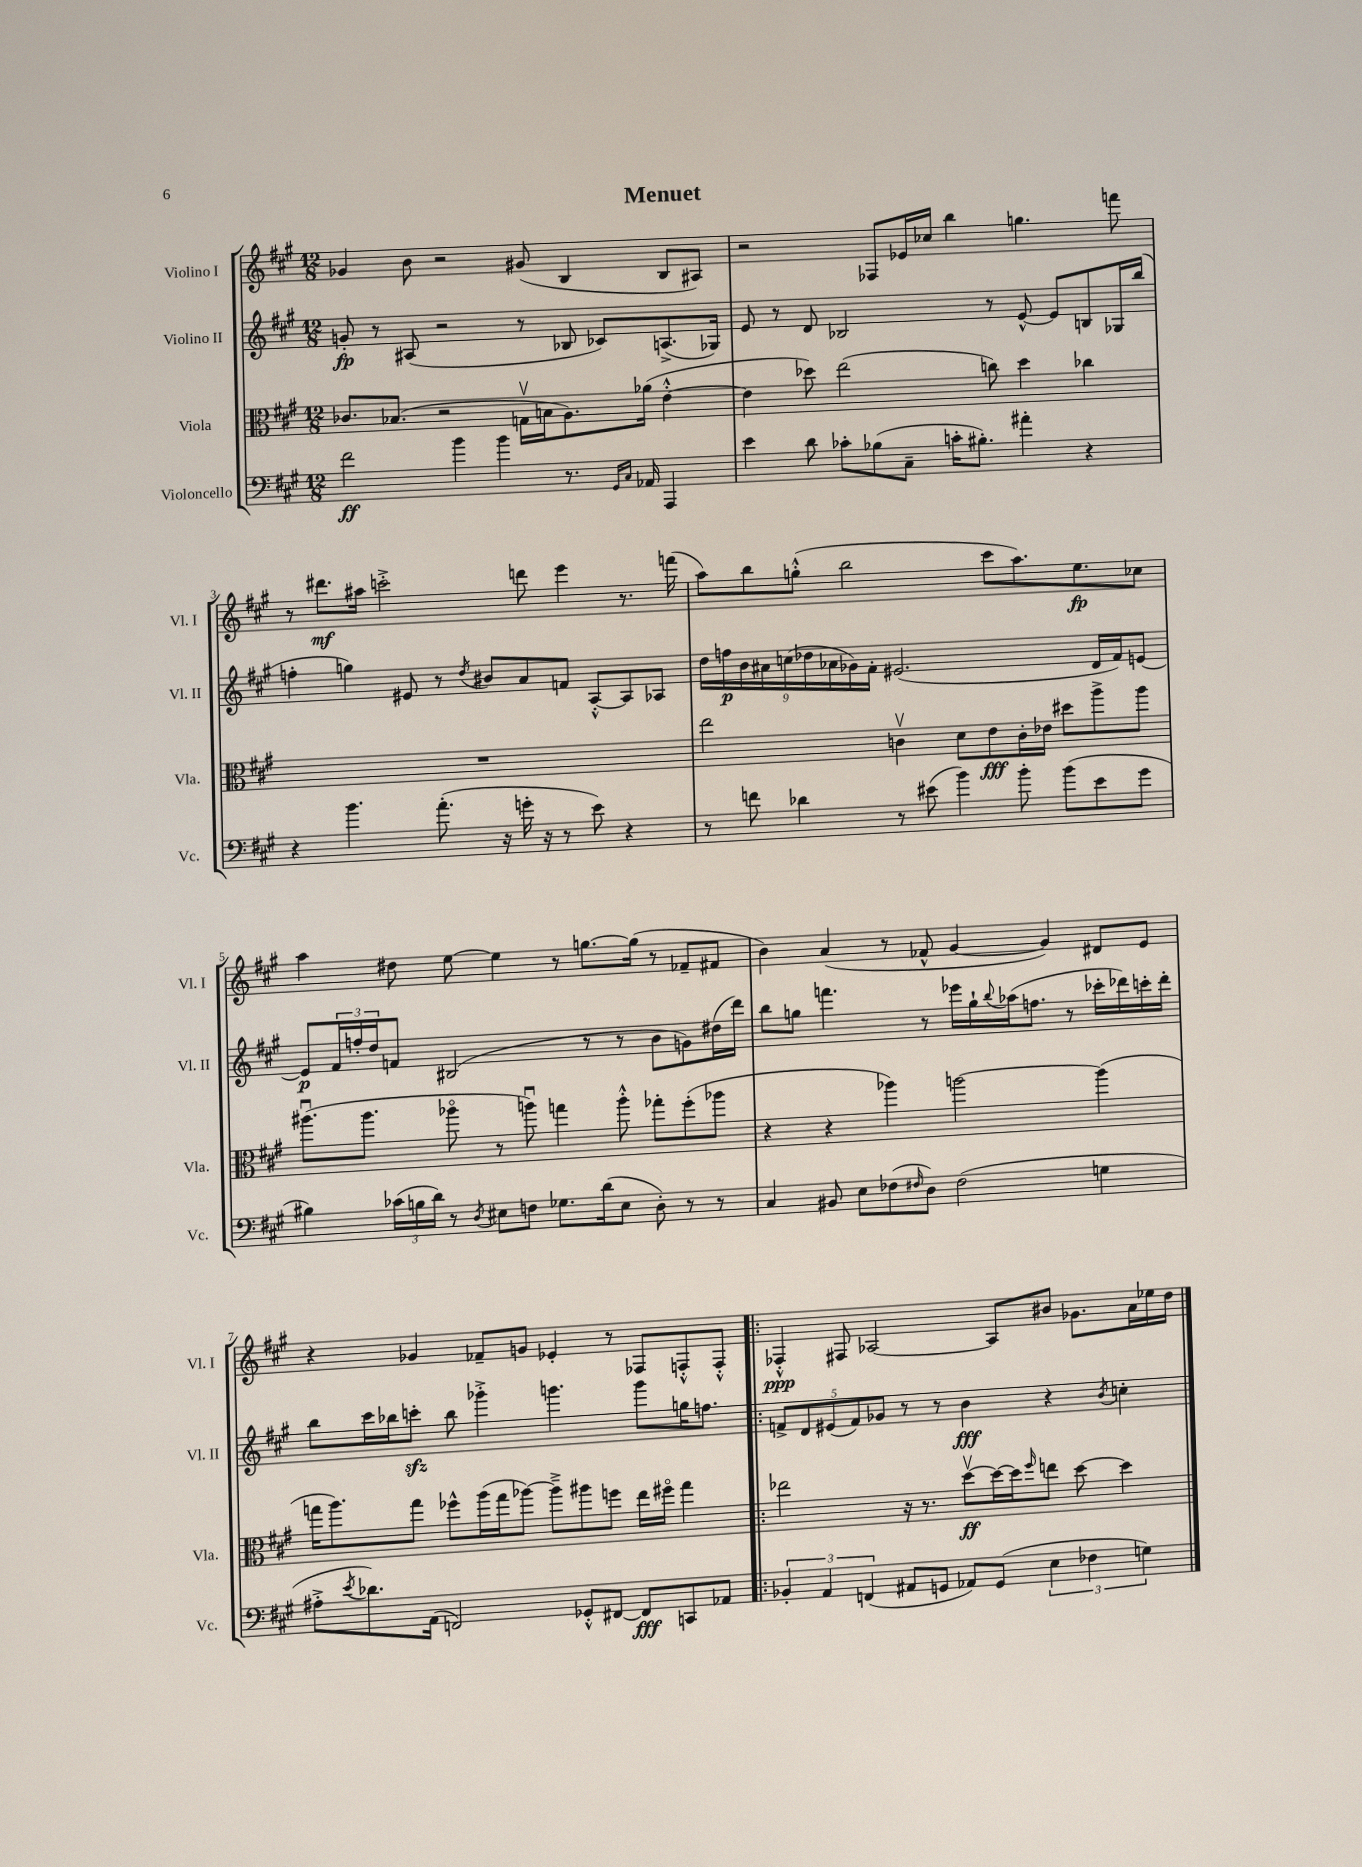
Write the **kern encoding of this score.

**kern	**kern	**kern	**kern
*staff4	*staff3	*staff2	*staff1
*clefF4	*clefC3	*clefG2	*clefG2
*k[f#c#g#]	*k[f#c#g#]	*k[f#c#g#]	*k[f#c#g#]
*M12/8	*M12/8	*M12/8	*M12/8
2f#	8.c-	8g'	4g-
.	.	8r	.
.	(8.B-	.	.
.	.	(8A#	8b
.	2r	2r	2r
4b	.	.	.
4b	.	.	.
.	16Gv	8r	(8g#
.	16B	.	.
8.r	8.A)	8B-	4B
.	.	8c-)	.
16qqGG#	.	.	.
16qqC#	.	.	.
16AA-	(16a-	.	.
4AAA	[4e'^^	(8.A^	8B
.	.	.	8A#)
.	.	16G-)	.
=	=	=	=
4e	4e]	8e	2r
.	.	8r	.
8d	8dd-)	8d	.
8c-'	(2ee	2B-	.
(8B-	.	.	8F-
8C#~	.	.	16e-
.	.	.	16cc-
16c'	.	.	4bb
8.B#')	.	.	.
.	8cc)	8r	.
4a#'	4dd-	[8e^^	4.gg
.	.	8e]	.
4r	4cc-	8B	.
.	.	16G-	8fff
.	.	(16bb	.
=	=	=	=
4r	1.r	4ff'	8r
.	.	.	8.ddd#
4.b	.	4gg)	.
.	.	.	16aa#
.	.	.	2ccc'^
.	.	8e#	.
(8.a'	.	8r	.
.	.	8qdd	.
.	.	8b#	.
16r	.	.	.
16g'	.	8a	8ddd
16r	.	.	.
8r	.	8f	4eee
8e)	.	[8A'^^	.
4r	.	8A]	8.r
.	.	8A-	.
.	.	.	(16fff
=	=	=	=
8r	2ee	18dd	8aa)
.	.	18ff	.
.	.	18b	.
8f	.	.	8bb
.	.	18a#	.
.	.	(18cc	.
4d-	.	.	(8gg'^^
.	.	18dd-	.
.	.	18a-	.
.	.	.	2bb
.	.	18g-)	.
.	.	18f#'	.
8r	4cv	(2.e#	.
(8e#	.	.	.
4b)	8d	.	.
.	8e	.	8ccc#
8b'	16c'	.	8.aa)
.	16e-	.	.
(8b	8dd#	.	.
.	.	.	8.ee
8e#	8aa^	16d	.
.	.	16f#)	.
8g#	8aa	[8e	8cc-
=	=	=	=
4B#)	(8.aa#u	8e]	4aa
.	.	24f#	.
.	.	24ff'	.
.	8.aa#	.	.
.	.	24dd	.
(24c-	.	8f	8dd#
24B	.	.	.
24d)	.	.	.
8r	8aa-o	(2B#	[8ee
8qD	.	.	.
8E#	8r	.	4ee]
8F	8aau)	.	.
8.G-	4gg	.	8r
.	.	8r	[8.gg
(16d	.	.	.
8E#	8aa'^^	8r	.
.	.	.	(16gg]
8D')	8gg-'	8b	8r
8r	(8ff#'	8g)	8f-~
8r	8aa-	(16dd#	8f#
.	.	16ddd)	.
=	=	=	=
4C#	4r	8bb	4b)
.	.	8gg	.
8BB#	4r	4.fff	(4a
8E	.	.	.
(8F-	4aa-)	.	8r
16qqF#	.	.	.
8D)	.	8r	8f-^^
(2F#	[2aa	16eee-	[4g#
.	.	16gg`	.
.	.	8qqbb	.
.	.	(16aa-	.
.	.	8.ff	.
.	.	.	4g#])
.	.	8r	.
4G	(4aa]	16ccc-'	8d#
.	.	16ddd-)	.
.	.	16ccc'	8e
.	.	16ddd-'	.
=	=	=	=
8A#'^	16gg	8bb	4r
.	8.aa)	.	.
8qe	.	.	.
8.d-)	.	16ccc#	.
.	.	16bb-	.
.	8gg	8ccc'	4g-
(16AA	.	.	.
2FF)	8ff-^^	8bb-	.
.	(16aa	4ggg-'^	8f-~
.	16gg	.	.
.	[8aa-)	.	8g
.	8aa-~^]	4.ggg	4e-'
8GG-'^^	8aa#	.	.
[8FF#	8ff	.	8r
8FF#]	16ee	8ggg	8F-
.	16ff#o	.	.
8CC	4gg	16gg	8F'^^
.	.	8.ff	.
8AA-	.	.	8F'^^
=!|:	=!|:	=!|:	=!|:
6BB-'	2ee-	10f^	4F-'^^
.	.	10d	.
6AA	.	.	.
.	.	(10e#	.
.	.	.	8F#
.	.	10f)	.
(6FF	.	.	.
.	.	.	[2A-
.	.	10g-	.
8AA#	16r	8r	.
.	8.r	.	.
8GG	.	8r	.
8AA-)	[8ddv	4b	.
(8GG	16dd_	.	8A-]
.	16dd]	.	.
.	16qqff#	.	.
6E	8ee	4r	8b#
.	[8dd	.	8.g-
6F-	.	.	.
.	.	8qb	.
.	4dd]	4cc'	.
.	.	.	16a
6G)	.	.	.
.	.	.	16ee-
.	.	.	16dd
==	==	==	==
*-	*-	*-	*-
